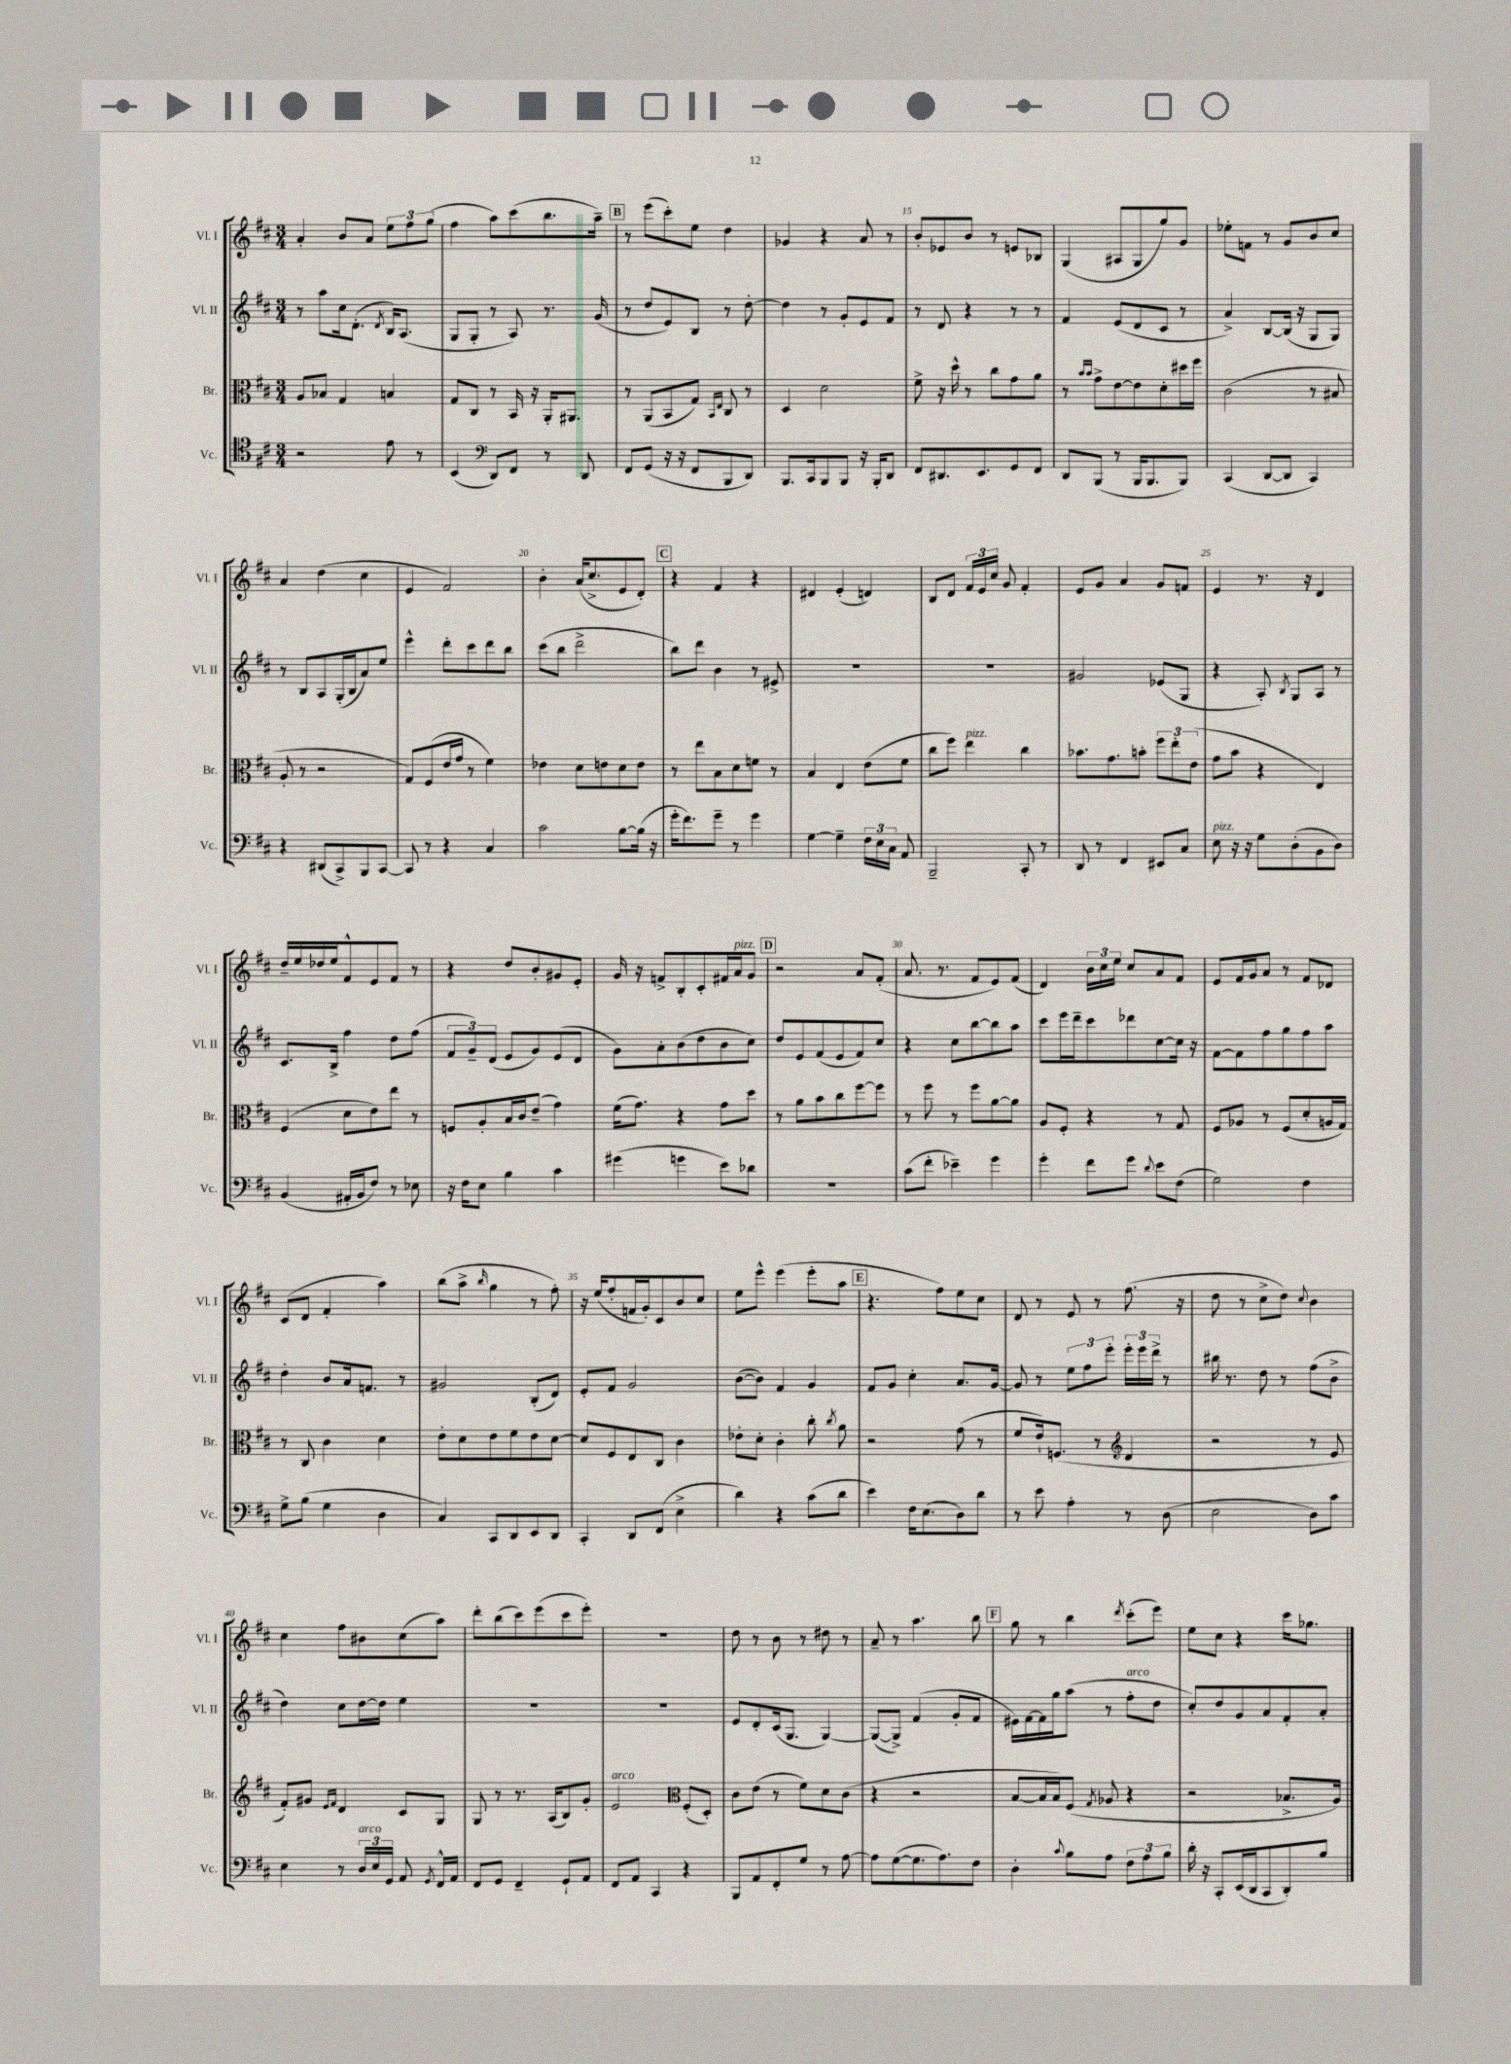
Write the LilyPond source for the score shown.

<<
\new StaffGroup <<
\new Staff = "s0" \with { instrumentName = "Vl. I" shortInstrumentName = "Vl. I" } {
    \clef treble \key d \major \numericTimeSignature \time 3/4
    \autoBeamOff a'4-. b'8[ a'8] \tuplet 3/2 { e''8[ fis''8 g''8]( } |
    fis''4 a''8[) cis'''8( b''8. a''16]--) |
    \mark \markup { \box "B" } r8 e'''8[( cis'''8-.) e''8] d''4 |
    ges'4 r4 a'8 r8 |
    b'8[-. ees'8 b'8] r8 e'8[ bes8] |
    g4( ais8[ g8 g''8) g'8] |
    ees''8[-. f'8] r8 g'8[ b'8 cis''8] |
    a'4 d''4( cis''4 |
    e'4 fis'2) |
    b'4-. a'16[( cis''8.-> e'8 d'8]-.) |
    \mark \markup { \box "C" } r4 fis'4 r4 |
    dis'4 e'4-.( d'4) |
    b8[ d'8] \tuplet 3/2 { fis'16[ e'16 cis''16] } g'8 fis'4-. |
    e'8[ g'8] a'4 g'8[ f'8] |
    e'4 r8. r16 d'4 |
    d''16[-- e''16 des''16 e''16 fis'8-^ e'8 fis'8] r8 |
    r4 d''8[ b'8-. gis'8 e'8]-. |
    g'16 r16 f'8[-> b8-. cis'8-. fis'16 a'16^\markup { \italic "pizz." } g'8] |
    \mark \markup { \box "D" } r2 a'8[ fis'8]-.( |
    a'8. r8. fis'8[ e'8) fis'8]( |
    d'4) \tuplet 3/2 { b'16[ cis''16 e''16] } cis''8[ a'8 fis'8] |
    e'8[ fis'16 g'16 a'8] r8 fis'8[ des'8] |
    cis'8[( d'8] fis'4-. a''4) |
    b''8[( a''8]-> \grace { b''16 } g''4 r8 fis''8-.) |
    r16 e''16[( fis''8-. f'16 g'16-.) cis'8 b'8 cis''8] |
    e''8[ e'''8]-^ e'''4( e'''8[-. a''8] |
    \mark \markup { \box "E" } r4. fis''8[) e''8 cis''8] |
    d'8 r8 e'8 r8 fis''8.( r16 |
    d''8 r8 cis''8[-> d''8]) \appoggiatura { cis''8 } b'4 |
    cis''4 fis''8[ bis'8 cis''8( a''8]) |
    d'''8[-. b''8( cis'''8) e'''8( cis'''8 e'''8]-.) |
    R2. |
    d''8 r8 b'8 r8 dis''8 r8 |
    a'8-- r8 a''4. b''8 |
    \mark \markup { \box "F" } g''8 r8 b''4 \acciaccatura { d'''8 } cis'''8[-.( e'''8]) |
    e''8[ cis''8] r4 cis'''16[ ges''8.] \bar "|." |
}
\new Staff = "s1" \with { instrumentName = "Vl. II" shortInstrumentName = "Vl. II" } {
    \clef treble \key d \major \numericTimeSignature \time 3/4
    \autoBeamOff r8 a''8[ cis''16 d'8.]-.( \acciaccatura { d'8 } b16[) a8.]( |
    g8[ g8]-. r8 a8) r8. g'16( |
    \mark \markup { \box "B" } r8 d''8[ e'8) b8] r8 d''8~-. |
    d''4 r8 g'8[-. e'8 fis'8] |
    r8 d'8 r4 r8 r8 |
    fis'4 e'8[( d'8 cis'8] r8 |
    a'4->) b8[~ b16]( r16 g8[ g8]) |
    r8 b8[ a8 g16-.( b16 a'8) e''8] |
    e'''4-^ d'''8[-. cis'''8 d'''8 b''8] |
    cis'''8[( b''8] d'''2-> |
    \mark \markup { \box "C" } b''8[) d'''8] b'4 r8 eis'8-> |
    R2. |
    R2. |
    gis'2 ees'8[( g8] |
    r4 a8-.) \acciaccatura { b8 } g8[ a8] r8 |
    cis'8.[ b16]-> fis''4 d''8[ fis''8]( |
    \tuplet 3/2 { fis'8[ g'8--) d'8]( } e'8[ g'8) e'8( d'8] |
    g'8[) a'8-. b'8( d''8 b'8 cis''8]) |
    \mark \markup { \box "D" } d''8[ e'8 fis'8( e'8 fis'8) cis''8] |
    r4 cis''8[ b''8~ b''8 a''8] |
    cis'''8[ e'''16 d'''16-- cis'''8 des'''8 cis''8~ cis''16] r16 |
    fis'8[~ fis'8 fis''8 g''8 fis''8 a''8] |
    d''4-. b'8[ a'16 f'8.] r8 |
    gis'2 b8[-.( d'8]) |
    e'8[-. fis'8] g'2 |
    b'8[~( b'8]) fis'4 g'4 |
    \mark \markup { \box "E" } fis'8[ g'8] cis''4-. a'8.[ g'16]~ |
    g'8 r8 \tuplet 3/2 { e''8[ fis''8 e'''8]-. } \tuplet 3/2 { e'''16[-. e'''16 d'''16]-> } r8 |
    bis''16 r8. d''8 r8 fis''8[( b'8]-> |
    d''4) cis''8[ d''16~ d''16] e''4 |
    R2. |
    R2. |
    e'8[ d'8-. cis'16( g8.] g4~) |
    g8[~( g8]->) fis'4( g'8[-. fis'8] |
    \mark \markup { \box "F" } eis'16[) fis'16~ fis'16 g''16 a''8]( r8 fis''8[-.^\markup { \italic "arco" } d''8] |
    cis''8[-.) d''8 g'8 a'8 fis'8-. a'8]-. \bar "|." |
}
\new Staff = "s2" \with { instrumentName = "Br." shortInstrumentName = "Br." } {
    \clef alto \key d \major \numericTimeSignature \time 3/4
    \autoBeamOff a8[ bes8] g4 b4 |
    g8[ cis8] r8 b,16 r16 a,16[-. ais,8.] |
    \mark \markup { \box "B" } r8 a,8[( b,8 g8]) \grace { b,16[ e16] } cis8 r8 |
    d4 d'2 |
    fis'8-> r16 d''16-^ r8 cis''8[ g'8 a'8] |
    r8 \grace { b'16[ b'16] } g'8[-> e'8~ e'8 d'8-. dis''16 fis''16] |
    cis'2( r8 bis8 |
    a8-. r8 r2 |
    g8[) fis8( e'16 g'16] r8 fis'4) |
    ees'4 d'8[ e'8 d'8 e'8] |
    \mark \markup { \box "C" } r8 e''8[ b8 d'8 f'8] r8 |
    b4 e4 e'8[( fis'8] |
    cis''8[ fis''8]) e''4^\markup { \italic "pizz." } cis''4 |
    bes'8.[ g'8. b'8]-. \tuplet 3/2 { fis''8[ e''8-. e'8]( } |
    g'8[ b'8] r4 e4) |
    fis4( d'8[ e'8) e''8] r8 |
    f8[ a8-. b16 cis'16 e'8]--( g'4) |
    fis'16[( g'8.]) r4 g'8[ d''8] |
    \mark \markup { \box "D" } r8 a'8[ b'8 cis''8 fis''8~ fis''8] |
    r8 fis''8 r8 fis''8[ a'8~ a'8] |
    a8[ fis8]-. r4 r8 g8 |
    fis8[ aes8] r8 fis8[( d'8-. a16 g16]) |
    r8 cis8 cis'4 d'4 |
    e'8[-. d'8 e'8 fis'8 e'8 d'8]~ |
    d'8[ fis8 e8 cis8] cis'4 |
    ees'8[-. d'8]-. cis'4-. cis''8-. \acciaccatura { cis''8 } a'8 |
    \mark \markup { \box "E" } r2 g'8( r8 |
    fis'8[ e'16-!) f8.]( r8 \clef treble d'4 |
    r2 r8 e'8 |
    fis'8[-.) gis'8] \grace { e'16[ fis'16] } d'4 cis'8[ g8] |
    g8 r8 r8. a16[( b8) g'8]-. |
    e'2^\markup { \italic "arco" } \clef alto fis8[-.( d8]-.) |
    cis'8[ e'8]( r8 fis'8[) d'8 cis'8]( |
    r4 r2 |
    \mark \markup { \box "F" } b8[~ b16 b16) fis8]( \acciaccatura { g8 } aes8 r4 |
    r2 bes8.[-> a16]) \bar "|." |
}
\new Staff = "s3" \with { instrumentName = "Vc." shortInstrumentName = "Vc." } {
    \clef tenor \key d \major \numericTimeSignature \time 3/4
    \autoBeamOff r2 e'8 r8 |
    b,4( \clef bass d,8[) fis,8] r8 d,8 |
    \mark \markup { \box "B" } fis,8[ g,8]( r16 r16 fis,8[ b,,8 d,8]) |
    b,,8.[ cis,16 b,,8 b,,8] r16 b,,16[-. d,8] |
    fis,8[ dis,8. e,8. g,8 fis,8] |
    d,8[ b,,8]( r8 b,,16[ b,,8. b,,8]) |
    cis,4( d,8[~ d,8] cis,4) |
    r4 dis,8[( cis,8->) b,,8 cis,8]~ |
    cis,8 r8 r4 cis4 |
    cis'2 b8[~ b16]( r16 |
    \mark \markup { \box "C" } g'16[-. fis'8.) g'8]-- r8 g'4 |
    g4~ g4-- \tuplet 3/2 { fis16[ e16 cis16] } a,8 |
    b,,2-- cis,8-. r8 |
    d,8 r8 fis,4 eis,8[ cis8] |
    e8^\markup { \italic "pizz." } r16 r16 g8[ d8-.( b,8 d8]) |
    b,4( ais,16[-. b,16 fis8]) r8 ees8 |
    r16 fis16[ e8] b4 cis'4 |
    gis'4( g'4 e'8[) des'8] |
    \mark \markup { \box "D" } R2. |
    cis'8[( fis'8]-. ees'4--) g'4 |
    g'4-. fis'8[ g'8] \appoggiatura { d'8 } e'8[ fis8]( |
    g2) fis4 |
    g8[-> b8]( g4 d4 |
    cis4) cis,8[ d,8 e,8 d,8] |
    cis,4-. d,8[ fis,8]( e4-> |
    d'4) r4 cis'8[( d'8] |
    \mark \markup { \box "E" } e'4) fis16[ e8.( d8) d'8] |
    r8 e'8 a4-. r8 d8( |
    e2 d8[) cis'8] |
    e4 r8 \tuplet 3/2 { d16[^\markup { \italic "arco" } e16 g,16] } a,8 \acciaccatura { g,8 } fis,16[-^ a,16] |
    fis,8[ g,8] fis,4-- g,8[-! a,8] |
    fis,8[ a,8] cis,4 r4 |
    b,,8[ a,8 fis,8-. g8] r8 a8~ |
    a8[ g8~( g8. a8.) fis8] |
    \mark \markup { \box "F" } d4-. \appoggiatura { cis'8 } b8[ a8] \tuplet 3/2 { fis8[ a8 b8] } |
    d'16-. r16 cis,8[-. e,16( d,16 cis,8 d,8-.) b8] \bar "|." |
}
>>
>>
\layout { \context { \Score currentBarNumber = #11 \override BarNumber.break-visibility = ##(#f #t #t) barNumberVisibility = #(every-nth-bar-number-visible 5) } }
